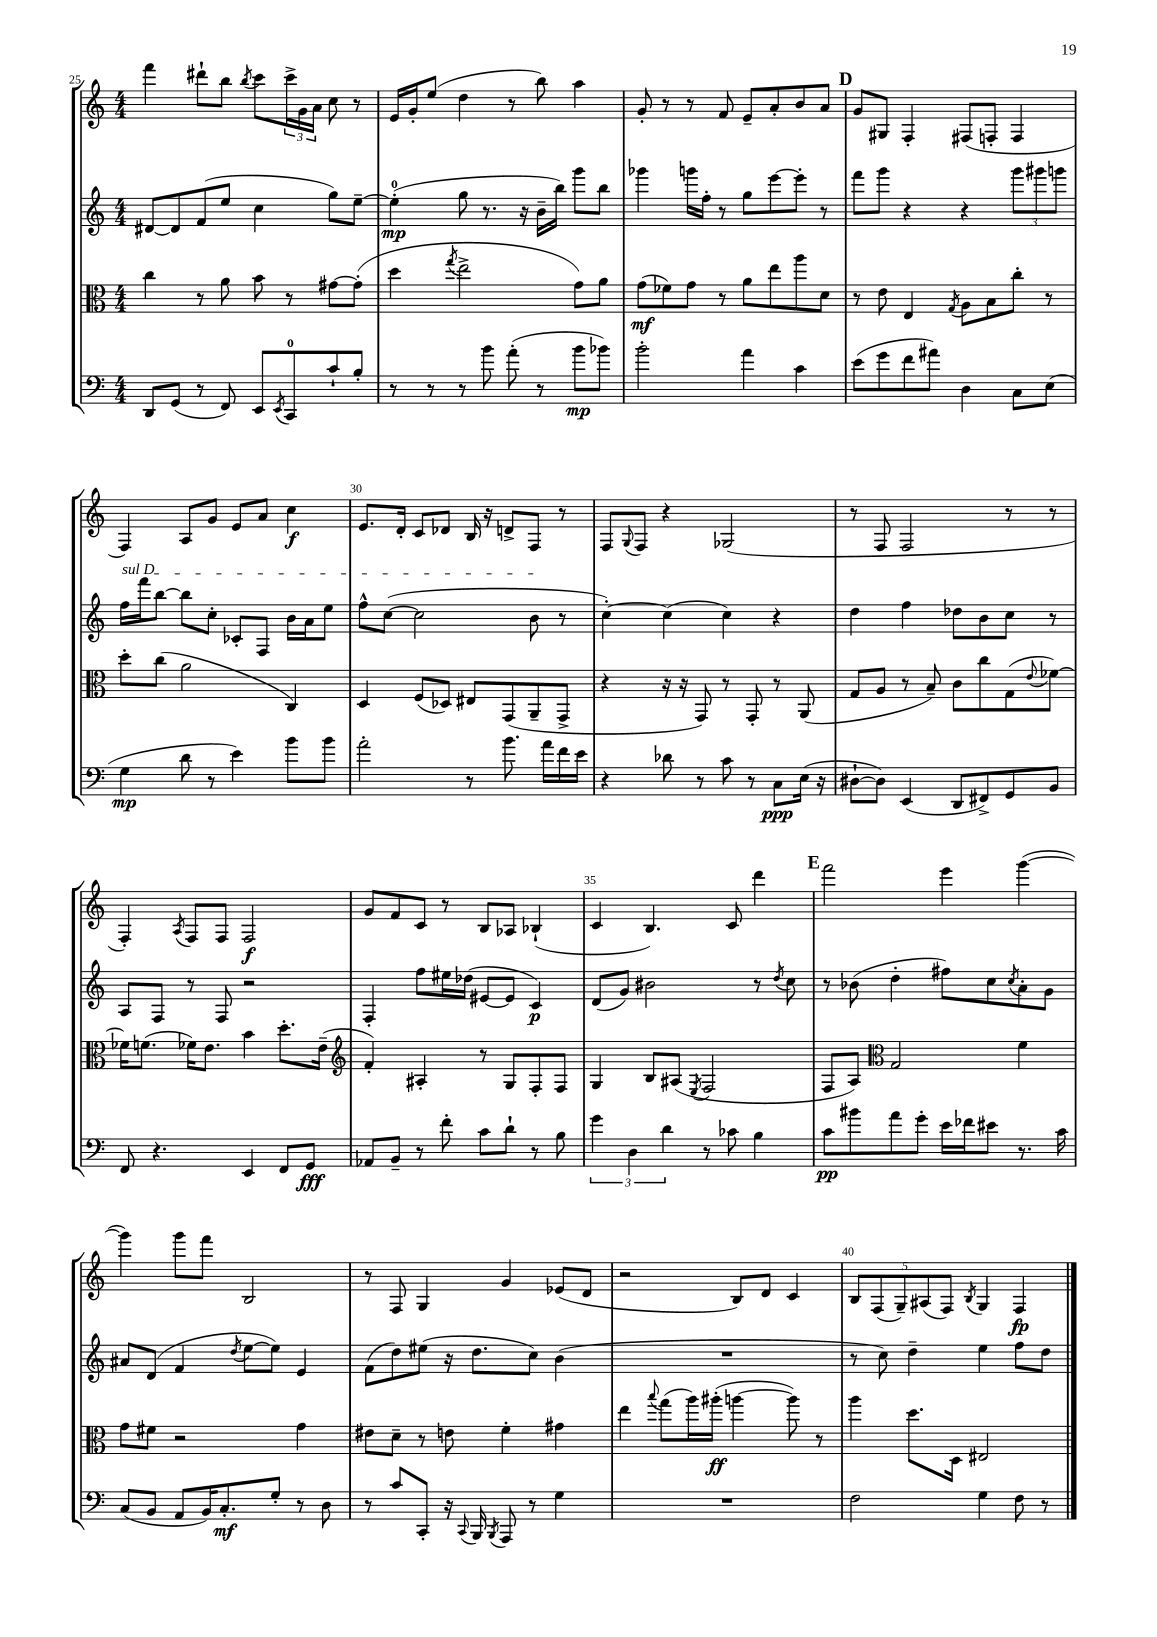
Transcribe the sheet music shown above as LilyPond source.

<<
\new StaffGroup <<
\new Staff = "s0" {
    \clef treble \key c \major \numericTimeSignature \time 4/4
    f'''4 dis'''8-! b''8 \acciaccatura { b''8 } c'''8 \tuplet 3/2 { c'''16-> g'16 a'16 } c''8 r8 |
    e'16 g'16-. e''8( d''4 r8 b''8) a''4 |
    g'8-. r8 r8 f'8 e'8-- a'8-. b'8 a'8 |
    \mark \markup { \bold "D" } g'8 gis8 f4-. fis8( f8-. f4 |
    f4) a8 g'8 e'8 a'8 c''4\f |
    e'8. d'16-. c'8 des'8 b16 r16 d'8-> f8 r8 |
    f8 \appoggiatura { g8 } f8 r4 ges2( |
    r8 f8 f2 r8 r8 |
    f4-.) \acciaccatura { a8 } f8 f8 f2\f |
    g'8 f'8 c'8 r8 b8 aes8 bes4-!( |
    c'4 b4.) c'8 d'''4 |
    \mark \markup { \bold "E" } f'''2 e'''4 g'''4~( |
    g'''4) g'''8 f'''8 b2 |
    r8 f8 g4 g'4 ees'8( d'8 |
    r2 b8) d'8 c'4 |
    \tuplet 5/4 { b8 f8( g8--) ais8( f8) } \acciaccatura { b8 } g4 f4\fp \bar "|." |
}
\new Staff = "s1" {
    \clef treble \key c \major \numericTimeSignature \time 4/4
    dis'8~ dis'8 f'8( e''8 c''4 g''8) e''8~-- |
    e''4-0-.\mp( g''8 r8. r16 b'16-- b''16) g'''8 b''8 |
    ges'''4 g'''16 f''16-. r8 g''8 e'''8~ e'''8-. r8 |
    \mark \markup { \bold "D" } f'''8 g'''8 r4 r4 \tuplet 3/2 { g'''8 gis'''8 g'''8 } |
    \once \override TextSpanner.bound-details.left.text = \markup { \italic "sul D" } f''16\startTextSpan f'''16 b''8~ b''8 c''8-. ces'8-. f8 b'16 a'16 e''8 |
    f''8-^ c''8~( c''2 b'8\stopTextSpan r8 |
    c''4~-.) c''4( c''4) r4 |
    d''4 f''4 des''8 b'8 c''8 r8 |
    a8 f8 r8 f8 r2 |
    f4-. f''8 eis''16 des''16( eis'8~ eis'8 c'4\p) |
    d'8( g'8) bis'2 r8 \acciaccatura { d''8 } c''8 |
    \mark \markup { \bold "E" } r8 bes'8( d''4-. fis''8) c''8 \acciaccatura { c''8 } a'8-. g'8 |
    ais'8 d'8( f'4 \acciaccatura { d''8 } e''8~ e''8) e'4 |
    f'8( d''8) eis''8( r16 d''8. c''8) b'4( |
    R1 |
    r8 c''8) d''4-- e''4 f''8 d''8 \bar "|." |
}
\new Staff = "s2" {
    \clef alto \key c \major \numericTimeSignature \time 4/4
    c''4 r8 a'8 b'8 r8 gis'8~ gis'8-.( |
    d''4 \acciaccatura { g''8 } e''2-> g'8) a'8 |
    g'8\mf( fes'8) g'8 r8 a'8 e''8 a''8 d'8 |
    \mark \markup { \bold "D" } r8 e'8 e4 \acciaccatura { g8 } a8 b8 c''8-. r8 |
    d''8-. c''8( a'2 c4) |
    d4 f8( des8) eis8 g,8( a,8-- g,8-> |
    r4 r16 r16 g,8) r8 g,8-. r8 a,8( |
    g8 a8 r8 b8--) c'8 c''8 g8( \appoggiatura { e'8 } fes'8~) |
    fes'16 f'8.( fes'16) e'8. b'4 d''8.-. e'16--( |
    \clef treble f'4-.) ais4-. r8 g8 f8-. f8 |
    g4 b8 ais8( \acciaccatura { e8 } f2 |
    \mark \markup { \bold "E" } f8 a8) \clef alto g2 f'4 |
    g'8 fis'8 r2 g'4 |
    eis'8 d'8-- r8 e'8 f'4-. gis'4 |
    e''4 \appoggiatura { b''8 } g''8( a''16) ais''16-.\ff( a''4~ a''8) r8 |
    a''4 d''8. d16 eis2 \bar "|." |
}
\new Staff = "s3" {
    \clef bass \key c \major \numericTimeSignature \time 4/4
    d,8 g,8( r8 f,8) e,8 \acciaccatura { e,8 } c,8-0 c'8-! b8-. |
    r8 r8 r8 b'8 a'8-.( r8 b'8\mp bes'8) |
    b'2-. a'4 c'4 |
    \mark \markup { \bold "D" } e'8( g'8 f'8 ais'8) d4 c8 e8( |
    g4\mp d'8 r8 e'4) b'8 b'8 |
    a'2-. r8 b'8. a'16 f'16 e'16 |
    r4 des'8 r8 c'8 r8 c8\ppp e16( r16 |
    dis8~-! dis8) e,4( d,8 fis,8->) g,8 b,8 |
    f,8 r4. e,4 f,8 g,8\fff |
    aes,8 b,8-- r8 f'8-. c'8 d'8-! r8 b8 |
    \tuplet 3/2 { g'4 d4 d'4 } r8 ces'8 b4 |
    \mark \markup { \bold "E" } c'8\pp bis'8 a'8 g'8-. e'16 fes'16 eis'8 r8. c'16 |
    c8( b,8 a,8 b,16) c8.-.\mf g8-. r8 d8 |
    r8 c'8 c,8-. r16 \appoggiatura { c,8 } b,,16 \acciaccatura { b,,8 } a,,8 r8 g4 |
    R1 |
    f2 g4 f8 r8 \bar "|." |
}
>>
>>
\layout { \context { \Score currentBarNumber = #25 \override BarNumber.break-visibility = ##(#f #t #t) barNumberVisibility = #(every-nth-bar-number-visible 5) } }
